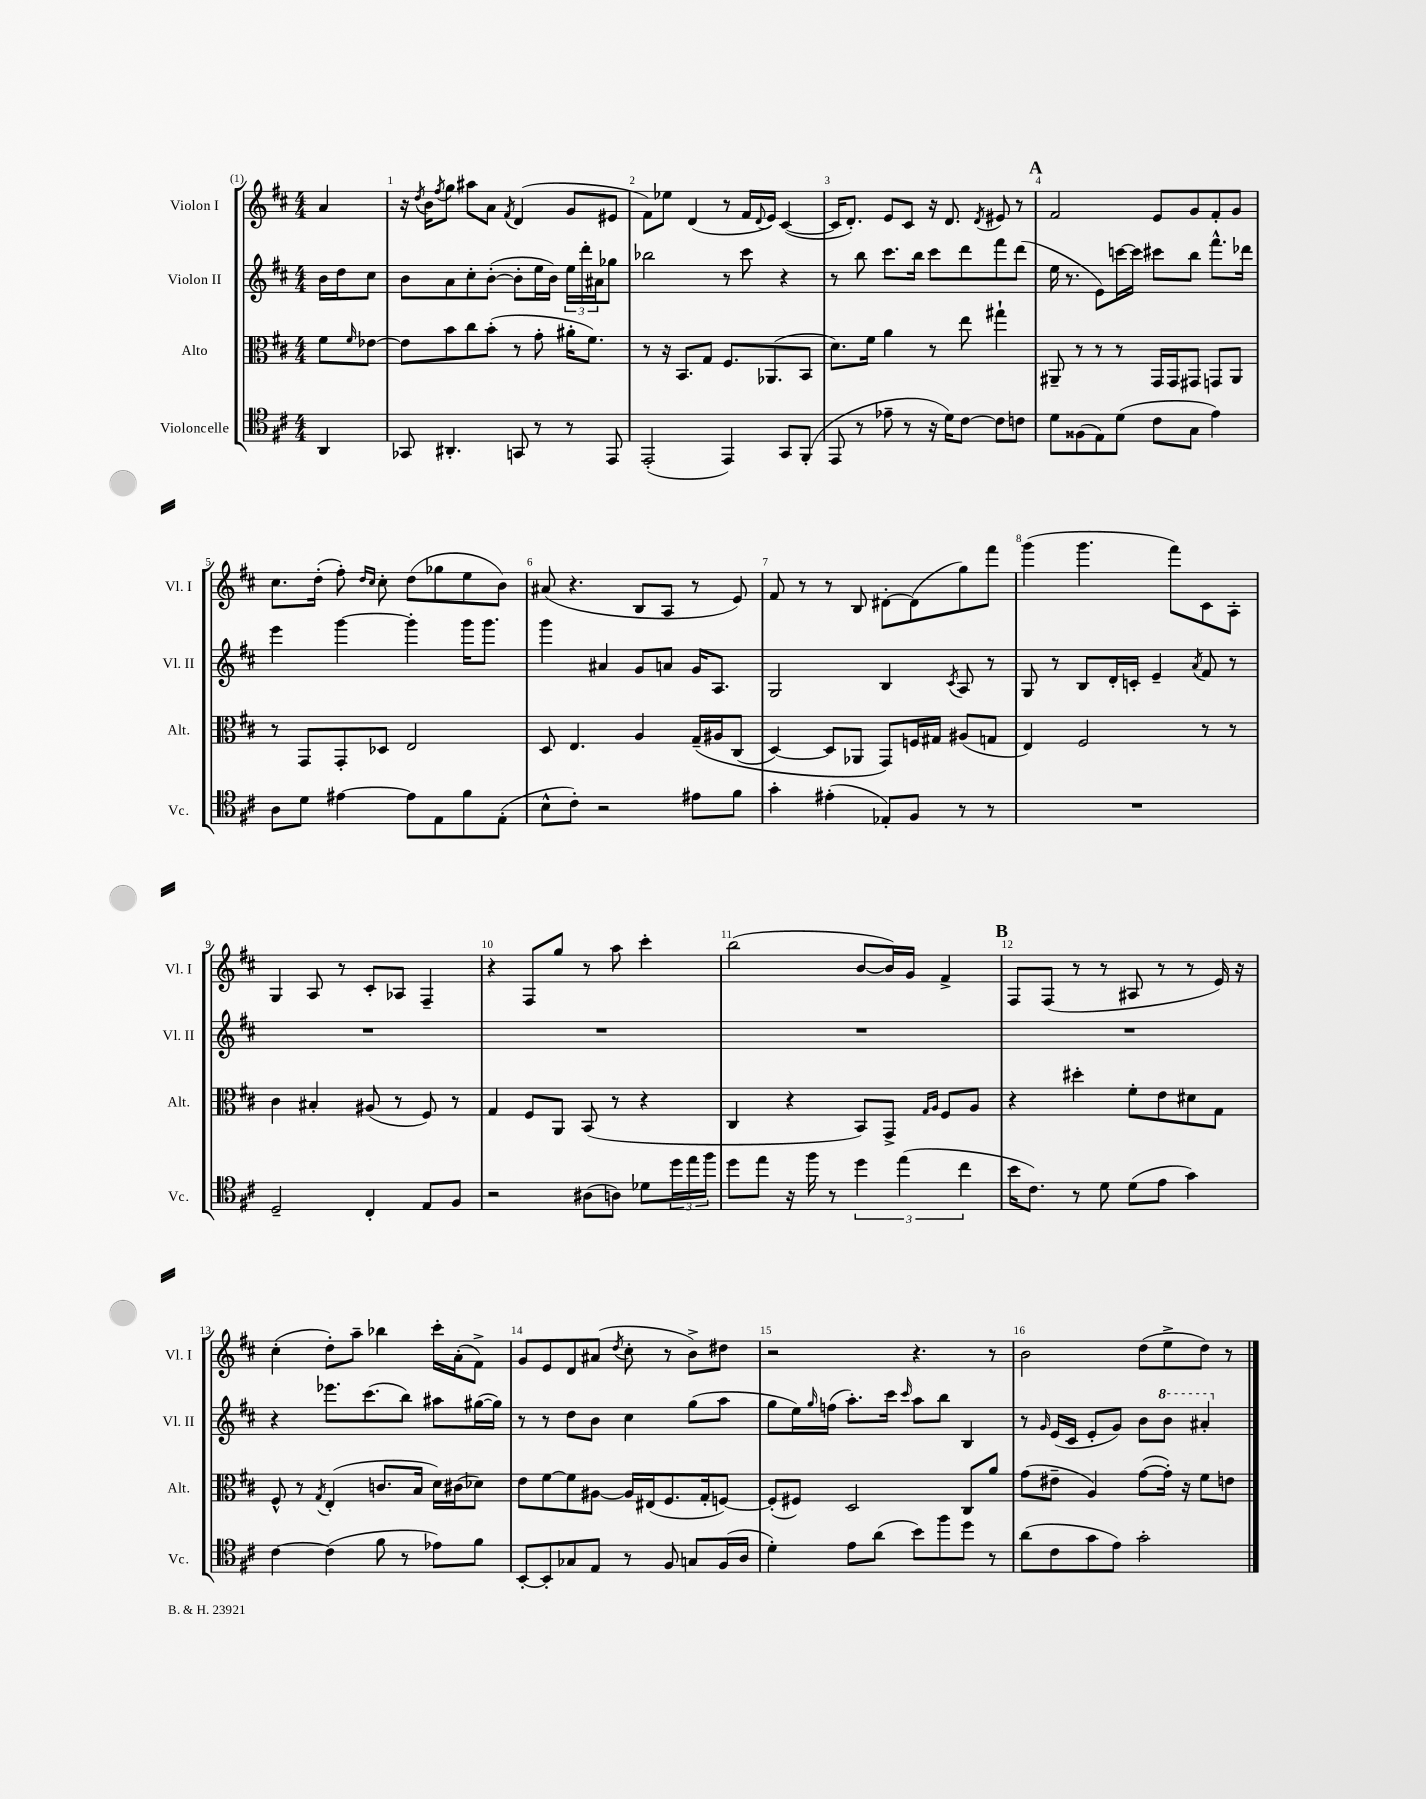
<<
\new StaffGroup <<
\new Staff = "s0" \with { instrumentName = "Violon I" shortInstrumentName = "Vl. I" } {
    \clef treble \key d \major \numericTimeSignature \time 4/4 \partial 4
    a'4 |
    r16 \acciaccatura { d''8 } b'16 \acciaccatura { fis''8 } g''8 ais''8 a'8 \acciaccatura { fis'8 } d'4( g'8 eis'8 |
    fis'8) ees''8 d'4( r8 fis'16 \appoggiatura { d'8 } e'16) cis'4~( |
    cis'16 d'8.-.) e'8 cis'8 r16 d'8. \acciaccatura { d'8 } eis'8 r8 |
    \mark \markup { \bold "A" } fis'2 e'8 g'8 fis'8-. g'8 |
    cis''8. d''16-.( fis''8-.) \grace { d''16 cis''16 } cis''8-. d''8( ges''8 e''8 b'8) |
    ais'8( r4. b8 a8 r8 e'8) |
    fis'8 r8 r8 b8 dis'8~-. dis'8( g''8) fis'''8 |
    g'''4( g'''4. fis'''8) cis'8 a8-. |
    g4 a8 r8 cis'8-. aes8 fis4-- |
    r4 fis8 g''8 r8 a''8 cis'''4-. |
    b''2( b'8~ b'16) g'16 fis'4-> |
    \mark \markup { \bold "B" } fis8 fis8( r8 r8 ais8 r8 r8 e'16) r16 |
    cis''4-.( d''8-.) a''8-- bes''4 cis'''16-. a'16-.( fis'8->) |
    g'8 e'8 d'8 ais'8( \acciaccatura { d''8 } cis''8-. r8 b'8->) dis''8 |
    r2 r4. r8 |
    b'2 d''8( e''8-> d''8) r8 \bar "|." |
}
\new Staff = "s1" \with { instrumentName = "Violon II" shortInstrumentName = "Vl. II" } {
    \clef treble \key d \major \numericTimeSignature \time 4/4 \partial 4
    b'16 d''16 cis''8 |
    b'8 a'8 cis''8-. b'8~-.( b'8-. e''16 b'16) \tuplet 3/2 { e''16 d'''16-. ais'16 } ges''8 |
    bes''2 r8 cis'''8 r4 |
    r8 b''8 cis'''8. b''16 cis'''8 d'''8 fis'''8 d'''8( |
    \mark \markup { \bold "A" } e''16 r8. e'8) c'''16~ c'''16 cis'''8 b''8 fis'''8.-^ des'''16 |
    e'''4 g'''4~ g'''4-. g'''16 g'''8. |
    g'''4 ais'4 g'8 a'8 g'16 a8. |
    g2 b4 \acciaccatura { cis'8 } a8 r8 |
    g8 r8 b8 d'16-. c'16-. e'4-- \acciaccatura { a'8 } fis'8 r8 |
    R1 |
    R1 |
    R1 |
    \mark \markup { \bold "B" } R1 |
    r4 ees'''8. cis'''8.( b''8) ais''8 gis''16~( gis''16) |
    r8 r8 d''8 b'8 cis''4 g''8( a''8 |
    g''8 e''16) \grace { g''16 } f''16( a''8.-.) cis'''16 \grace { cis'''16 } a''8 b''8 b4 |
    r8 \grace { g'16 } e'16( cis'16 e'8-. g'8) b'8 \ottava #1 b''8 ais''4-. \ottava #0 \bar "|." |
}
\new Staff = "s2" \with { instrumentName = "Alto" shortInstrumentName = "Alt." } {
    \clef alto \key d \major \numericTimeSignature \time 4/4 \partial 4
    fis'8 \grace { fis'16 } ees'8~ |
    ees'8 b'8 cis''8 b'8-.( r8 g'8-. ais'16-. fis'8.) |
    r8 r16 b,8. g8 fis8. aes,8.( b,8 |
    d'8.) fis'16 a'4 r8 e''8 gis''4-! |
    \mark \markup { \bold "A" } ais,8-- r8 r8 r8 g,16 g,16 gis,8 g,8 ais,8 |
    r8 g,8 g,8-. des8 e2 |
    d8 e4. a4 g16--\( ais16 cis8( |
    d4~) d8 aes,8 g,8\) f16 gis16 ais8( g8 |
    e4) fis2 r8 r8 |
    cis'4 bis4-. ais8( r8 fis8) r8 |
    g4 fis8 a,8 b,8( r8 r4 |
    cis4 r4 b,8) g,8-> \grace { g16 a16 } fis8 a8 |
    \mark \markup { \bold "B" } r4 dis''4-. fis'8-. e'8 dis'8 g8 |
    fis8-^ r8 \acciaccatura { g8 } e4-.( c'8. b16 d'16) cis'16( des'8) |
    e'8 fis'8~ fis'8 ais8~ ais16 eis16( fis8. g16-. f8~) |
    f8-.( fis8) d2 cis8 a'8 |
    g'8( eis'8-- a4) g'8~( g'16-.) r16 fis'8 e'8 \bar "|." |
}
\new Staff = "s3" \with { instrumentName = "Violoncelle" shortInstrumentName = "Vc." } {
    \clef tenor \key d \major \numericTimeSignature \time 4/4 \partial 4
    a,4 |
    ges,8 ais,4.-. g,8 r8 r8 e,8 |
    e,2-.( e,4) g,8 fis,8-.( |
    e,8 r8 ees'8-- r8 r16 d'16) cis'8~ cis'8 c'8 |
    \mark \markup { \bold "A" } d'8 fisis8( e8) d'8( cis'8 g8 e'4) |
    a8 d'8 eis'4~ eis'8 e8 fis'8 e8-.( |
    b8-^ cis'8-.) r2 eis'8 fis'8 |
    g'4-. eis'4-.( ees8-.) fis8 r8 r8 |
    R1 |
    d2-- cis4-. e8 fis8 |
    r2 ais8( a8) des'8 \tuplet 3/2 { d''16 e''16 fis''16 } |
    d''8 e''8 r16 fis''16 r8 \tuplet 3/2 { d''4 e''4( cis''4 } |
    \mark \markup { \bold "B" } b'16 cis'8.) r8 d'8 d'8( e'8 g'4) |
    cis'4~ cis'4( fis'8 r8 ees'8) fis'8 |
    b,8~-. b,8-. ges8 e8 r8 fis8 g8 fis16( a16 |
    d'4-.) e'8 a'8( b'8) fis''8 d''8 r8 |
    a'8( cis'8 g'8 e'8) g'2-. \bar "|." |
}
>>
>>
\layout { \context { \Score \override BarNumber.break-visibility = ##(#f #t #t) barNumberVisibility = #all-bar-numbers-visible } }
